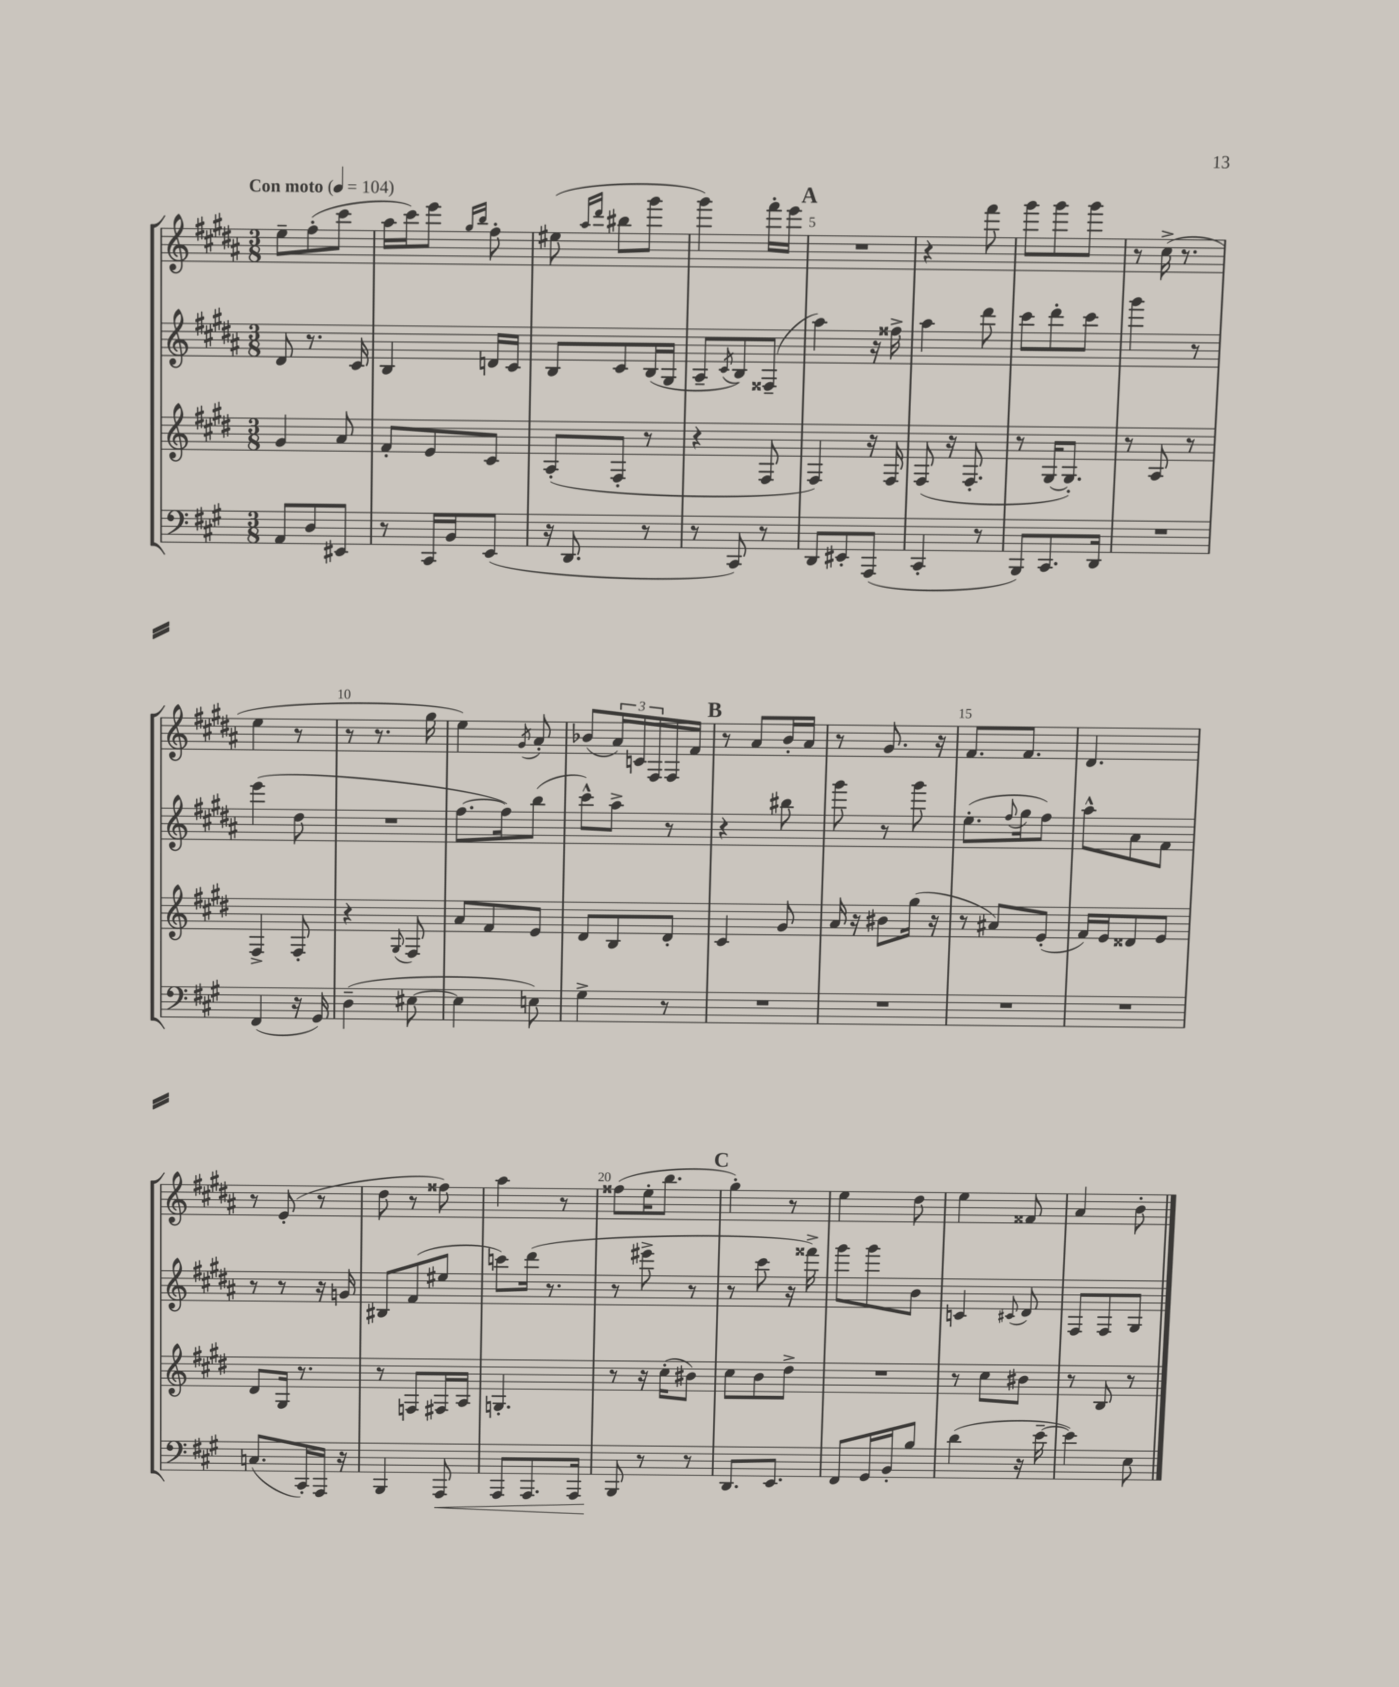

**kern	**kern	**kern	**kern
*staff4	*staff3	*staff2	*staff1
*clefF4	*clefG2	*clefG2	*clefG2
*k[f#c#g#]	*k[f#c#g#d#]	*k[f#c#g#d#a#]	*k[f#c#g#d#a#]
*M3/8	*M3/8	*M3/8	*M3/8
*MM104	*MM104	*MM104	*MM104
8AA	4g#	8d#	8ee~
8D	.	8.r	(8ff#'
8EE#	8a	.	8ccc#
.	.	16c#	.
=	=	=	=
8r	8f#'	4B	16aa#
.	.	.	16ccc#)
16CC#	8e	.	8eee
16BB	.	.	.
.	.	.	16qqgg#
.	.	.	16qqbb
(8EE	8c#	16d	8ff#'
.	.	16c#	.
=	=	=	=
16r	(8A'	8B	(8ee#
8.DD	.	.	.
.	.	.	16qqaa#
.	.	.	16qqddd#
.	8F#'	8c#	8bb#
8r	8r	(16B	8ggg#
.	.	16G#	.
=	=	=	=
8r	4r	8A#~	4ggg#)
.	.	8qc#	.
8CC#)	.	8B)	.
8r	8F#	(8F##~	16fff#'
.	.	.	16eee
=	=	=	=
8DD	4F#)	4aa#)	4.r
8EE#'	.	.	.
(8AAA	16r	16r	.
.	16F#	16ff##^	.
=	=	=	=
4CC#'	(8F#	4aa#	4r
.	16r	.	.
.	8.F#'	.	.
8r	.	8ddd#	8fff#
=	=	=	=
8BBB)	8r	8ccc#	8ggg#
8.CC#	[16G#	8ddd#'	8ggg#
.	8.G#'])	.	.
.	.	8ccc#	8ggg#
16DD	.	.	.
=	=	=	=
4.r	8r	4ggg#	8r
.	8A	.	(16cc#^
.	.	.	8.r
.	8r	8r	.
=	=	=	=
(4FF#	4F#^	(4eee	4ee
16r	8F#'	8dd#	8r
16GG#)	.	.	.
=	=	=	=
(4D~	4r	4.r	8r
.	.	.	8.r
.	8qqG#	.	.
[8E#	8F#	.	.
.	.	.	16gg#
=	=	=	=
4E#]	8a	[8.ff#	4ee)
.	8f#	.	.
.	.	16ff#])	.
.	.	.	8qg#
8E)	8e	(8bb	8a#'
=	=	=	=
4G#^	8d#	8ccc#^^)	(8b-
.	8B	8aa#^	24a#)
.	.	.	24c
.	.	.	24F#
8r	8d#'	8r	16F#
.	.	.	16f#
=	=	=	=
4.r	4c#	4r	8r
.	.	.	8a#
.	8g#	8bb#	16b'
.	.	.	16a#
=	=	=	=
4.r	16a	8ggg#	8r
.	16r	.	.
.	8b#	8r	8.g#
.	(16gg#	8ggg#	.
.	16r	.	16r
=	=	=	=
4.r	8r	(8.ee'	8.f#
.	8a#)	.	.
.	.	8qqff#	.
.	.	16gg#	8.f#
.	(8e'	8ff#)	.
=	=	=	=
4.r	16f#)	8aa#^^	4.d#
.	16e	.	.
.	8d##	8a#	.
.	8e	8f#	.
=	=	=	=
(8.C	8d#	8r	8r
.	16G#	8r	(8e'
16CC#')	8.r	.	.
16AAA	.	16r	8r
16r	.	16g	.
=	=	=	=
4BBB	8r	8B#	8dd#
.	8F	(8f#	8r
8AAA	16F#	8ee#	8ff##)
.	16A	.	.
=	=	=	=
8AAA	4.G'	8ccc)	4aa#
8.AAA	.	(16ddd#	.
.	.	8.r	.
.	.	.	8r
16AAA	.	.	.
=	=	=	=
8BBB	8r	8r	(8ff##
8r	16r	8eee#^	16ee'
.	(16cc#'	.	8.bb
8r	8b#)	8r	.
=	=	=	=
8.DD	8cc#	8r	4gg#')
.	8b	8ccc#	.
8.EE	.	.	.
.	8dd#^	16r	8r
.	.	16fff##^)	.
=	=	=	=
8FF#	4.r	8ggg#	4ee
16GG#	.	8ggg#	.
16BB'	.	.	.
8B	.	8b	8dd#
=	=	=	=
(4d	8r	4c	4ee
.	8cc#	.	.
.	.	8qqc#	.
16r	8b#	8d#	8f##
[16e~	.	.	.
=	=	=	=
4e])	8r	8F#	4a#
.	8B	8F#	.
8E	8r	8G#	8b'
==	==	==	==
*-	*-	*-	*-
